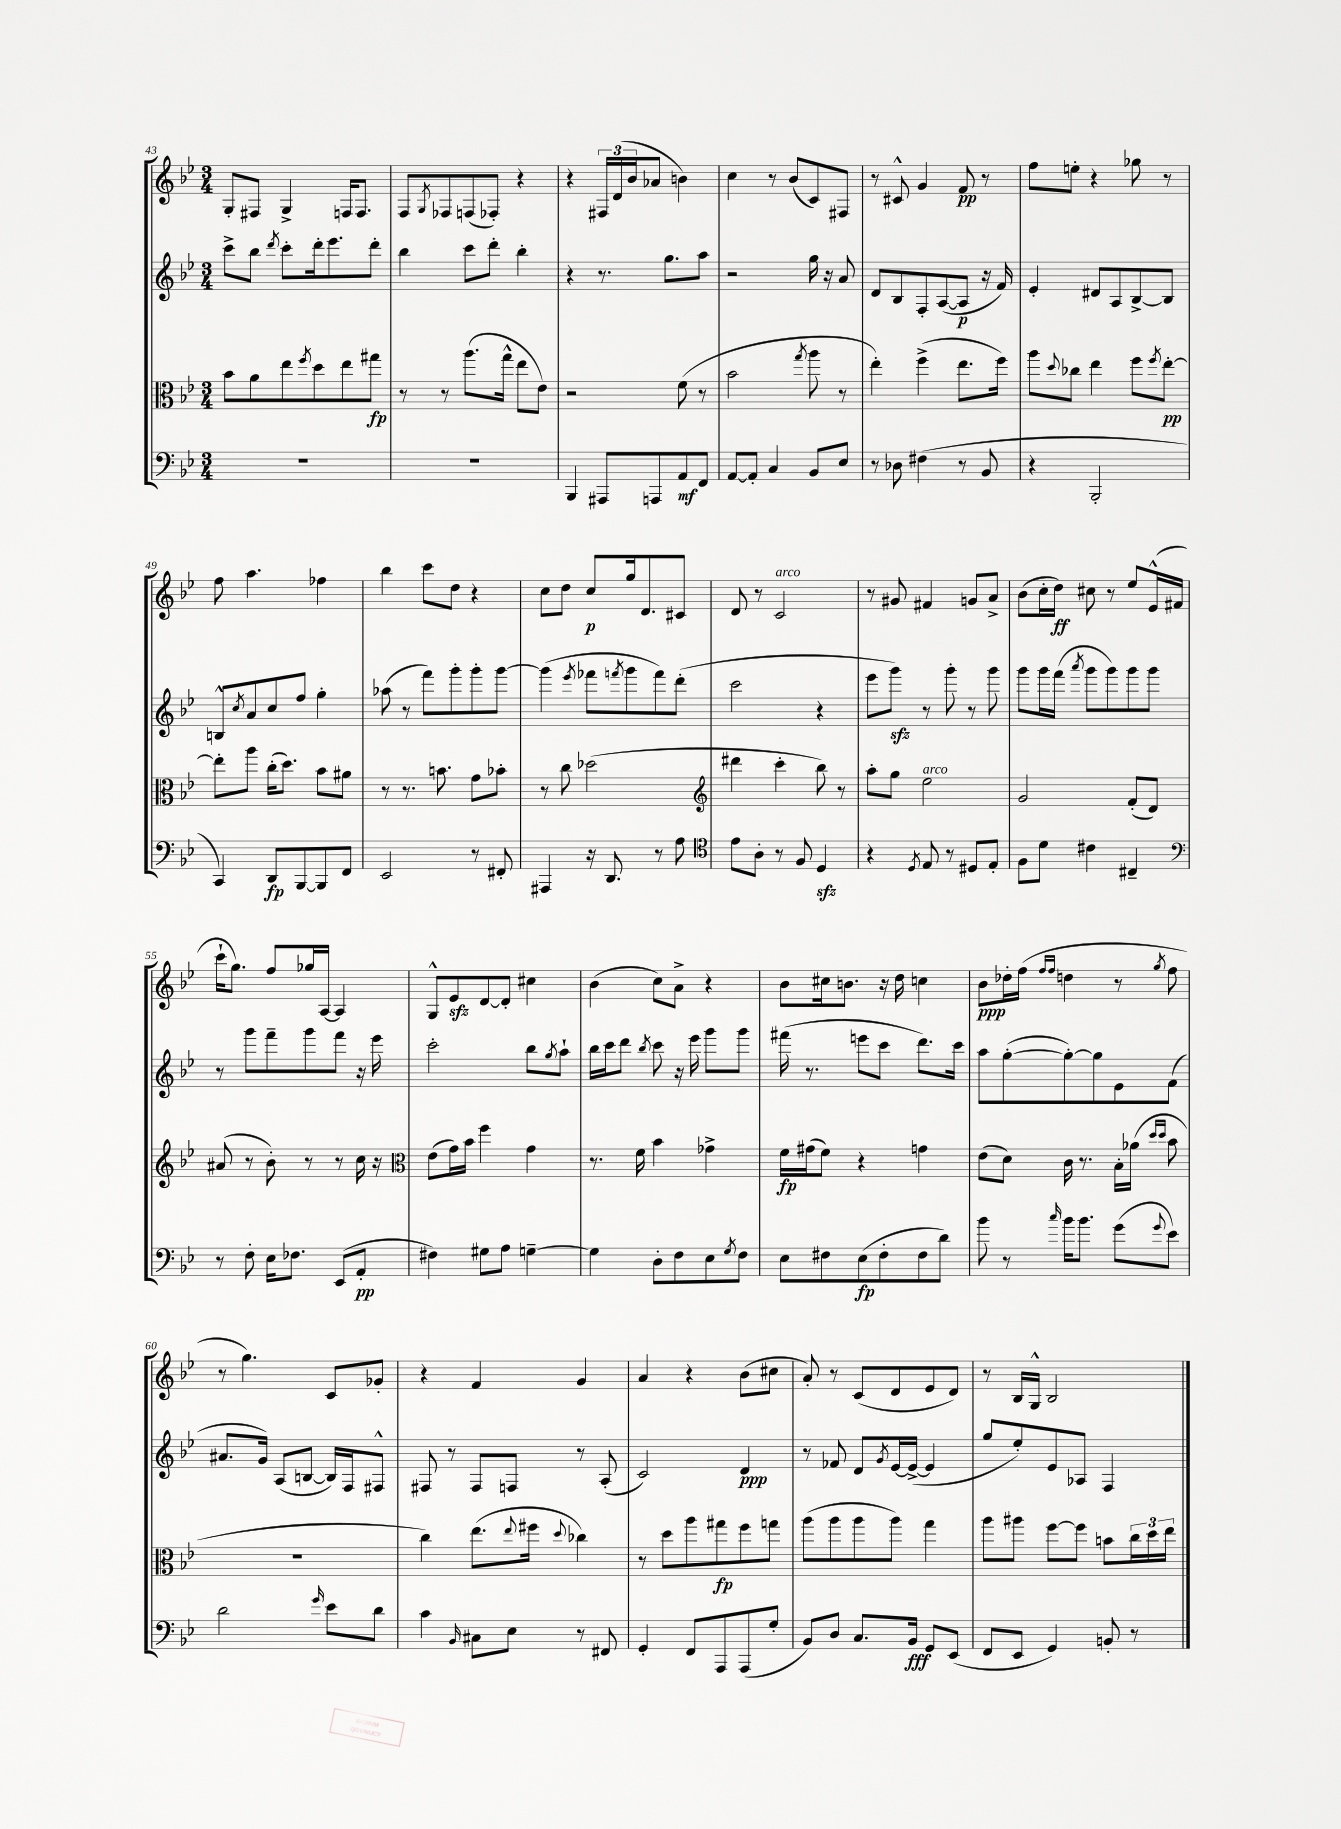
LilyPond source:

<<
\new StaffGroup <<
\new Staff = "s0" {
    \clef treble \key bes \major \numericTimeSignature \time 3/4
    g8-. fis8 g4-> f16 f8. |
    f8 \acciaccatura { g8 } fes8 f8( fes8-.) r4 |
    r4 \tuplet 3/2 { fis16 d'16( bes'16 } aes'8 b'4) |
    c''4 r8 bes'8( c'8) fis8 |
    r8 cis'8-^ g'4 f'8\pp r8 |
    f''8 e''8-. r4 ges''8 r8 |
    f''8 a''4. fes''4 |
    bes''4 c'''8 d''8 r4 |
    c''8 d''8 c''8\p g''16 d'8. cis'8 |
    d'8 r8 c'2^\markup { \italic "arco" } |
    r8 gis'8 fis'4 g'8 a'8-> |
    bes'8( c''16-. d''16\ff) cis''8 r8 ees''8 ees'16-^( fis'16 |
    c'''16-! g''8.) f''8 ges''16 a16~ a4 |
    g8-^ ees'8\sfz d'8~ d'8-. cis''4 |
    bes'4( c''8) a'8-> r4 |
    bes'8 cis''16 b'8. r16 d''16 c''4 |
    bes'8\ppp des''16-. f''16( \grace { f''16 f''16 } d''4 r8 \acciaccatura { g''8 } f''8 |
    r8 g''4.) c'8 ges'8-. |
    r4 f'4 g'4 |
    a'4 r4 bes'8( cis''8 |
    a'8-.) r8 c'8( d'8 ees'8 d'8) |
    r8 bes16 g16-^ bes2 \bar "|." |
}
\new Staff = "s1" {
    \clef treble \key bes \major \numericTimeSignature \time 3/4
    c'''8-> bes''8 \acciaccatura { d'''8 } c'''8-. d'''16-. ees'''8. d'''8-. |
    bes''4 c'''8 d'''8-. bes''4-. |
    r4 r8. g''8. a''8 |
    r2 g''16 r16 a'8 |
    d'8 bes8 f8-. a8~( a8\p r16 f'16) |
    ees'4-. dis'8 a8 bes8~-> bes8 |
    b8-^ \acciaccatura { c''8 } a'8 c''8 f''8 g''4-. |
    aes''8( r8 f'''8) g'''8-. g'''8-. g'''8~ |
    g'''4( \acciaccatura { ees'''8 } fes'''8 \acciaccatura { f'''8 } g'''8 f'''8) d'''8-.( |
    c'''2 r4 |
    ees'''8 g'''8\sfz) r8 g'''8-. r8 g'''8 |
    g'''8 g'''16 f'''16( \acciaccatura { a'''8 } g'''8 g'''8) g'''8 g'''8 |
    r8 g'''8 f'''8-- g'''8 f'''8 r16 ees'''16 |
    c'''2-. bes''8 \acciaccatura { g''8 } a''8-! |
    bes''16 c'''16 d'''8 \acciaccatura { bes''8 } c'''8 r16 ees'''16 g'''8 g'''8 |
    fis'''16( r8. e'''8 c'''8 d'''8.) c'''16 |
    a''8 g''8~-.( g''8~-.) g''8 ees'8 f'8( |
    ais'8. g'16) a8( b8~ b16) f16 fis8-^ |
    fis8 r8 fis8 f8 r8 a8-.( |
    c'2) d'4\ppp |
    r8 fes'8 d'8 \acciaccatura { g'8 } ees'16~ ees'16~->( ees'4 |
    g''8 ees''8-.) ees'8 aes8 f4 \bar "|." |
}
\new Staff = "s2" {
    \clef alto \key bes \major \numericTimeSignature \time 3/4
    bes'8 a'8 ees''8 \acciaccatura { f''8 } d''8 ees''8 gis''8\fp |
    r8 r8 a''8.( g''16-^ ees''8 ees'8) |
    r2 f'8( r8 |
    bes'2 \acciaccatura { g''8 } a''8 r8 |
    ees''4-.) f''4->( ees''8. f''16) |
    a''8 \appoggiatura { d''8 } ces''8 ees''4 f''8 \acciaccatura { f''8 } ees''8~-.\pp |
    ees''8-. a''8 c''16-.( d''8.) bes'8 ais'8 |
    r8 r8. b'8. g'8 bes'8-. |
    r8 c''8 des''2( |
    \clef treble dis'''4 c'''4-. bes''8) r8 |
    a''8-. g''8 ees''2^\markup { \italic "arco" } |
    g'2 f'8-.( d'8) |
    ais'8( r8 bes'8-.) r8 r8 c''16 r16 |
    \clef alto ees'8( g'16) bes'16 f''4 g'4 |
    r8. f'16 bes'4 ges'4-> |
    f'16\fp gis'16( f'8) r4 g'4 |
    ees'8( d'8) c'16 r8. bes16-. aes'16( \grace { d''16 d''16 } bes'8 |
    R2. |
    c''4) ees''8.( \appoggiatura { ees''8 } fis''16 \appoggiatura { d''8 } ces''4) |
    r8 d''8 a''8 gis''8\fp f''8 g''8 |
    a''8( a''8 a''8 a''8) g''4 |
    a''8 ais''8 f''8~ f''8 b'8 \tuplet 3/2 { c''16 d''16 ees''16 } \bar "|." |
}
\new Staff = "s3" {
    \clef bass \key bes \major \numericTimeSignature \time 3/4
    R2. |
    R2. |
    bes,,4 ais,,8 a,,8 a,8\mf f,8 |
    a,8~ a,8-. c4 bes,8 ees8 |
    r8 des8 fis4( r8 bes,8 |
    r4 bes,,2-. |
    c,4) d,8\fp bes,,8~ bes,,8 f,8 |
    ees,2 r8 fis,8-. |
    ais,,4 r16 d,8. r8 a8 |
    \clef tenor ees'8 a8-. r8 f8 d4\sfz |
    r4 \acciaccatura { d8 } ees8 r8 dis8 ees8-. |
    f8 d'8 cis'4 cis4-- |
    \clef bass r8 f8-. ees16 fes8. ees,8( a,8-.\pp |
    fis4) gis8 a8 g4~-- |
    g4 d8-. f8 ees8 \acciaccatura { g8 } f8 |
    ees8 fis8 ees8\fp( fis8-. fis8 d'8) |
    bes'8 r8 \grace { c''16 } bes'16 bes'8. g'8( \appoggiatura { g'8 } ees'8) |
    d'2 \grace { g'16 } ees'8 d'8 |
    c'4 \grace { bes,16 } cis8 ees8 r8 fis,8 |
    g,4-. f,8 a,,8 a,,8( g8-. |
    bes,8) d8 c8. bes,16\fff g,8 ees,8( |
    f,8 ees,8 g,4) b,8-. r8 \bar "|." |
}
>>
>>
\layout { \context { \Score currentBarNumber = #43 } }
